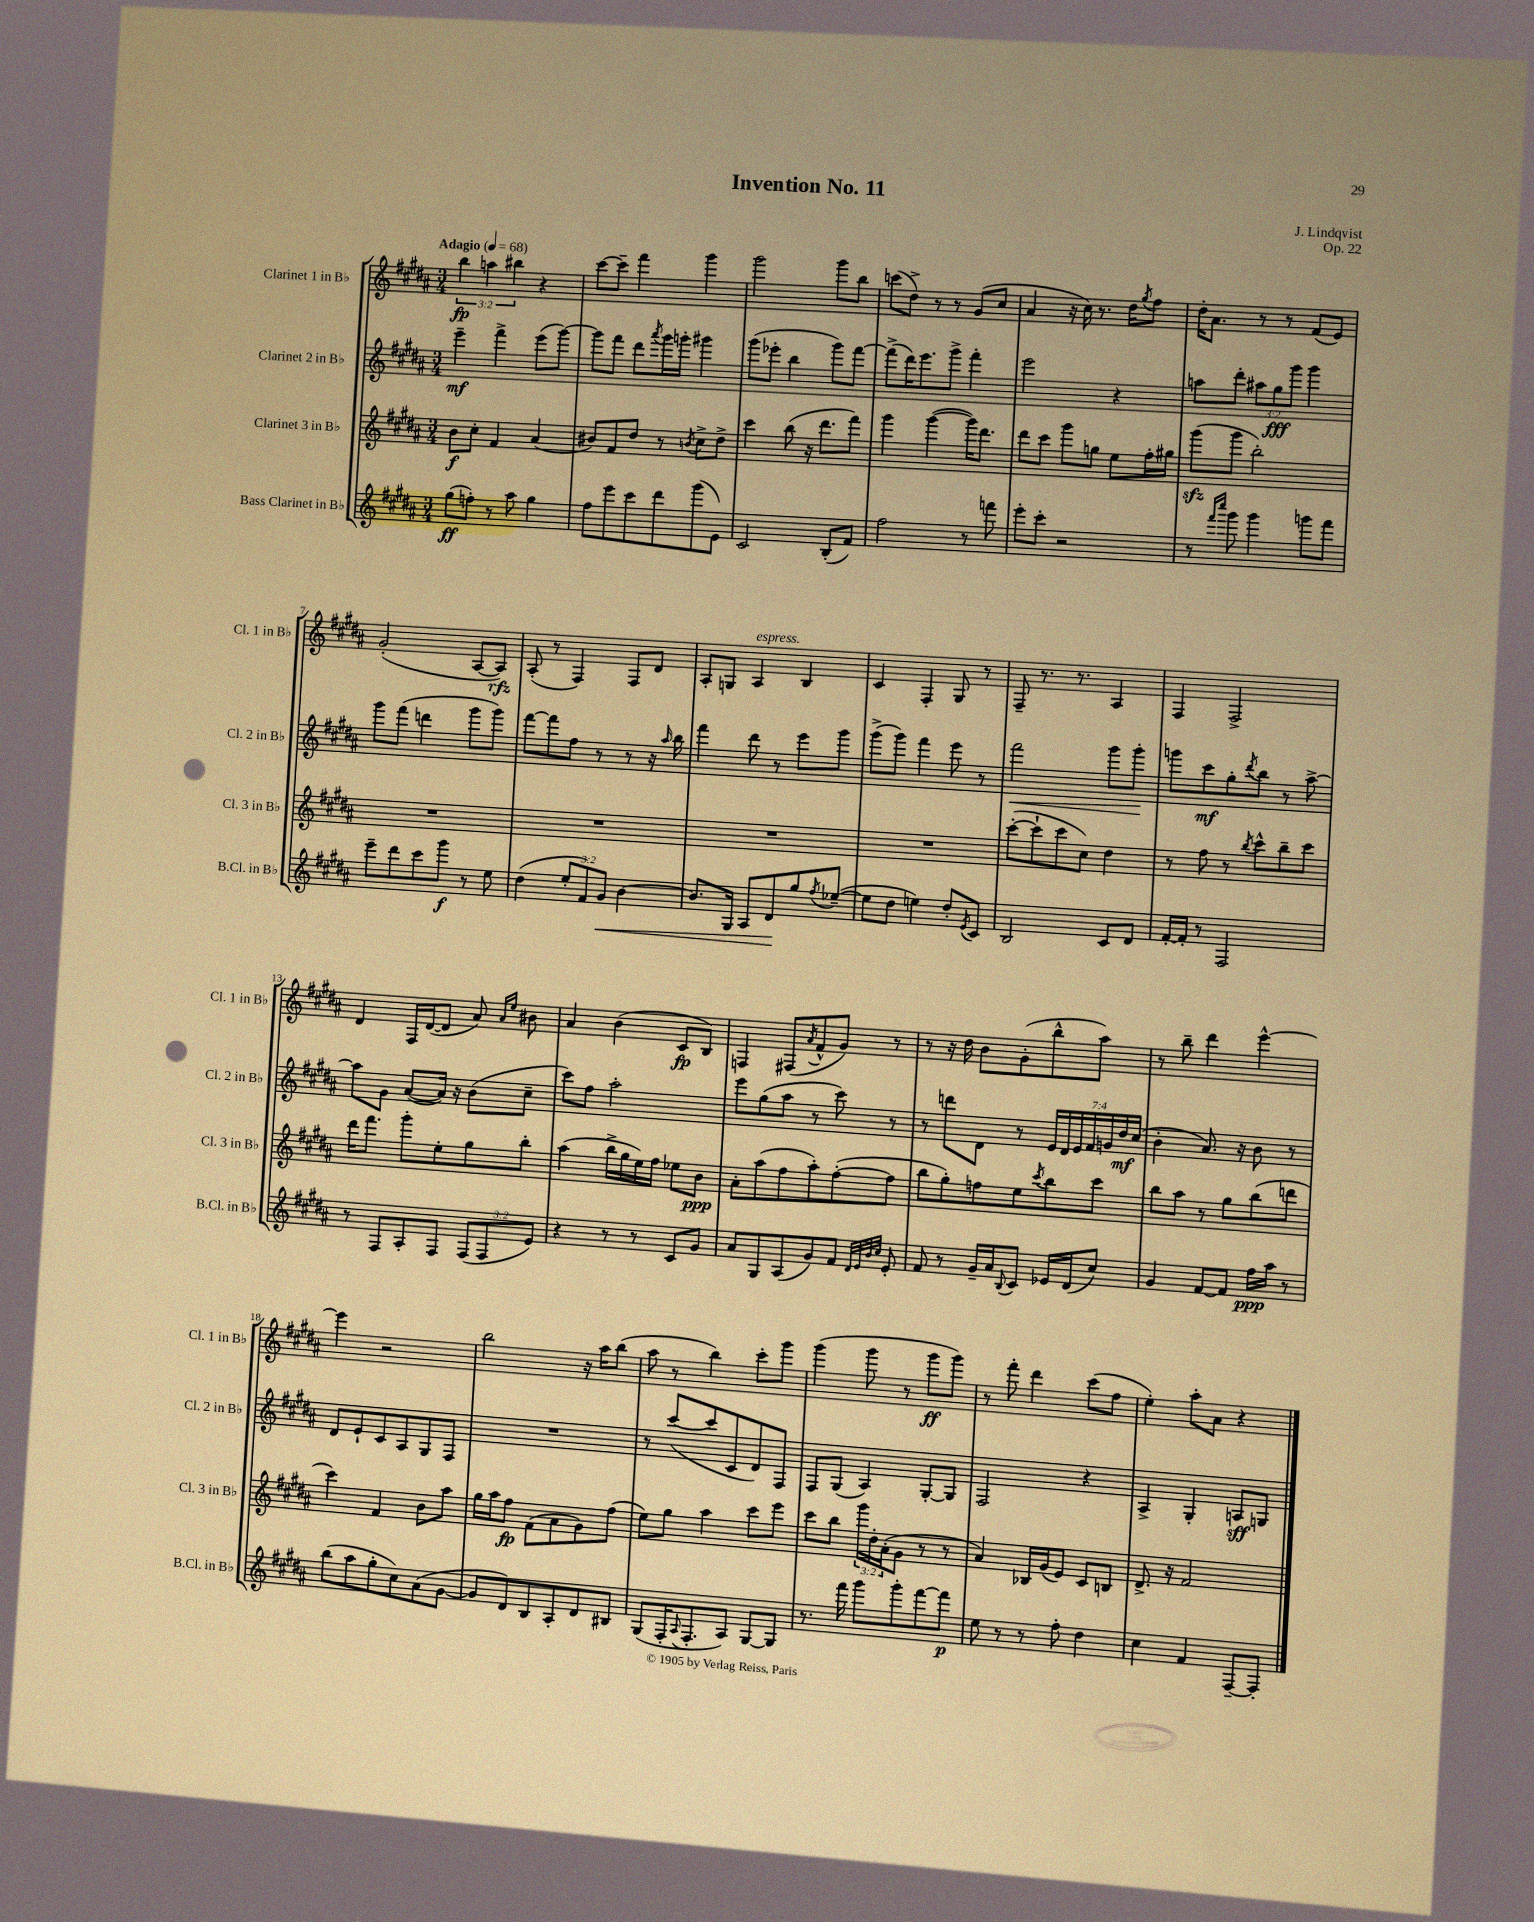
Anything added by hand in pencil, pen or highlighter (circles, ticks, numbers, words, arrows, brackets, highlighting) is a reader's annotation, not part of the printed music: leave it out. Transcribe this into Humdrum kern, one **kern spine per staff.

**kern	**kern	**kern	**kern
*staff4	*staff3	*staff2	*staff1
*clefG2	*clefG2	*clefG2	*clefG2
*k[f#c#g#d#a#]	*k[f#c#g#d#a#]	*k[f#c#g#d#a#]	*k[f#c#g#d#a#]
*M3/4	*M3/4	*M3/4	*M3/4
*MM68	*MM68	*MM68	*MM68
(8gg#	8b	4eee~	6bb
8ff')	8cc#'	.	.
.	.	.	6aa
8r	4f#	4fff#^	.
.	.	.	6bb#
8aa#	.	.	.
4gg#	(4a#	(8eee	4r
.	.	[8ggg#)	.
=	=	=	=
8ff#	8b#)	8ggg#]	[8ccc#
8eee	8f#	8fff#	8ccc#~]
8ccc#	8dd#	8ddd#	4fff#
.	.	8qaaa#	.
8ddd#	8r	16ggg#	.
.	.	16ggg'	.
.	8qb	.	.
(8ggg#	8cc#^	4ggg#	4ggg#
8e)	8dd#^	.	.
=	=	=	=
2c#	4ccc#	(8ggg#	2ggg#
.	.	8eee-'	.
.	(8bb	4bb	.
.	16r	.	.
.	8.ddd#	.	.
(8B'	.	8ggg#)	8ggg#
8f#)	8fff#)	[8fff#	8bb
=	=	=	=
2ff#	4ggg#	(8fff#^]	(8ccc
.	.	16ddd#)	8dd#^)
.	.	8.eee	.
.	([4ggg#	.	8r
.	.	8ggg#^	8r
8r	16ggg#])	4fff#'	(8g#
.	8.ddd#	.	.
8fff	.	.	8cc#
=	=	=	=
8eee'	8ddd#	2eee	4a#
8ccc#'	8ccc#	.	.
2r	8ggg#	.	16r
.	.	.	16cc#)
.	8gg	.	8.r
.	8ee	4r	.
.	.	.	16dd#
.	.	.	8qgg#
.	16ff#'	.	8ff#
.	16gg#	.	.
=	=	=	=
8r	(8ggg#	8aa	16dd#'
.	.	.	8.a#
16qqfff#	.	.	.
16qqcccc#	.	.	.
8ggg#	8ggg#	8ddd#'	.
4ggg#	2bb')	12aa#	8r
.	.	12gg#	.
.	.	.	8r
.	.	12ggg#	.
8ggg	.	4ggg#	(8f#
8fff#	.	.	8e)
=	=	=	=
8eee~	2.r	8ggg#	(2g#'
8ddd#	.	(8fff#	.
8ccc#	.	4ddd	.
8ggg#	.	.	.
8r	.	8ggg#	[8A#
8ee	.	8ggg#)	8A#])
=	=	=	=
(4dd#	2.r	[8fff#	(8A#'
.	.	8fff#]	8r
12ee'	.	8ff#	4F#)
12f#)	.	.	.
.	.	8r	.
12g#	.	.	.
[4b	.	8r	8F#
.	.	16r	8d#
.	.	16qqaa#	.
.	.	16bb	.
=	=	=	=
8.b]	2.r	4fff#	8A#'
.	.	.	8G
16G#	.	.	.
8A#	.	8ddd#	4A#
8d#	.	8r	.
8gg#	.	8eee	4B
8qff#	.	.	.
([8ee-~	.	8ggg#	.
=	=	=	=
8ee-]	2.r	(8ggg#^	4c#
8dd#	.	8ggg#)	.
4ee)	.	4fff#	4F#'
8dd#'	.	8eee	8G#
8qe	.	.	.
8c#	.	8r	8r
=	=	=	=
2B	([8ccc#'	2fff#	8F#~
.	8ccc#`]	.	8.r
.	8ccc#	.	.
.	.	.	8.r
.	8cc#)	.	.
8c#	4dd#	8ggg#	4A#
8d#	.	8ggg#'	.
=	=	=	=
[16f#'	8r	8ggg	4F#
16f#']	.	.	.
8r	8ff#	8ccc#	.
2F#	8r	8gg#'	2F#^
.	8qbb	8qddd#	.
.	8ccc#^^	8bb	.
.	8bb~	8r	.
.	8ccc#	[8aa#^	.
=	=	=	=
8r	16ddd#	8aa#]	4d#
.	8.fff#	.	.
8F#	.	8g#	.
8A#'	8ggg#'	([8a#	16F#
.	.	.	([16d#
8F#	8ee'	16a#])	8d#]
.	.	16r	.
(12F#	8gg#	(8b	8a#)
12F#	.	.	.
.	.	.	16qqa#
.	.	.	16qqee
.	8bb'	8cc#~	8b#
12e)	.	.	.
=	=	=	=
4r	(4aa#	8ccc#)	4a#
.	.	8ff#	.
8r	16bb^	2aa#'	(4b
.	16gg#	.	.
8r	16ee)	.	.
.	16ff#	.	.
8c#	8ee-	.	8c#
8g#	8b	.	8B)
=	=	=	=
8a#	8a#'	8eee	4F
8G#	(8aa#	(8gg#	.
(8A#	8ff#	8aa#	(8F#
.	.	.	8qa#
8g#)	8aa#')	8r	8f#^^
8f#	([8ff#'	8ccc#)	8g#)
32qqd#	.	.	.
32qqe	.	.	.
32qqb	.	.	.
32qqcc#	.	.	.
8e'	8ff#]	8r	8r
=	=	=	=
8f#	8bb	8r	8r
8r	8gg#')	8ddd	16r
.	.	.	16dd#
16g#~	8ff	8d#	8b
16a#	.	.	.
8qqB	.	.	.
8c#	8ee	8r	(8g#'
.	8qccc#	.	.
16e-	8bb	28e	8bb^^
.	.	28d#	.
(16d#	.	.	.
.	.	28e	.
.	.	28f#	.
8cc#)	8ccc#	.	8aa#)
.	.	28g	.
.	.	28dd#	.
.	.	(28cc#	.
=	=	=	=
4g#	8bb	4b'	8r
.	8aa#	.	8bb~
[8f#	8r	8.a#)	4ddd#
8f#]	8gg#	.	.
.	.	16r	.
16ff#	(8bb	8b	[4eee^^
16aa#	.	.	.
8r	8ddd	8r	.
=	=	=	=
(8bb	4ccc#)	8d#	4eee]
8aa#	.	8e`	.
8gg#'	4f#	8c#	2r
8cc#)	.	8A#	.
(8a#	8b	8G#	.
[8g#	8aa#	8F#	.
=	=	=	=
8g#]	16gg#	2.r	2bb
.	16aa#	.	.
8d#)	8ff#	.	.
8B	(8f#	.	.
8A#'	8a#	.	.
8d#	8g#)	.	16r
.	.	.	16aa#
8B#	(8ff#	.	(8bb
=	=	=	=
(8G#	8ee)	8r	8aa#
16F#'	8gg#	([8ccc#	8r
8qqA#	.	.	.
8.F#'	.	.	.
.	4aa#	8ccc#]	4bb)
8A#)	.	8c#	.
[8G#	8ccc#	8d#)	8ccc#'
8G#]	8eee	8F#	8ggg#
=	=	=	=
8.r	8ccc#	8F#	(4ggg#
.	8bb	(8G#	.
16fff#	.	.	.
8ggg#	24ggg#	4A#)	8ggg#
.	24dd#'	.	.
.	(24a#'	.	.
8ggg#'	8g#	.	8r
[8fff#	8r	[8G#'	8ggg#
8fff#]	8r	8G#]	8ggg#)
=	=	=	=
8ee	4a#)	2F#	8r
8r	.	.	8fff#'
8r	16B-	.	4ddd#
.	(16g#	.	.
8ff#'	8e)	.	.
4dd#	8c#	4r	(8ccc#
.	8B	.	8ff#
=	=	=	=
4cc#	8.d#^	4A#^	4ee')
.	16r	.	.
4f#	2f#	4G#'	8aa#'
.	.	.	8a#
[8F#~	.	8A	4r
8F#']	.	8G	.
==	==	==	==
*-	*-	*-	*-
